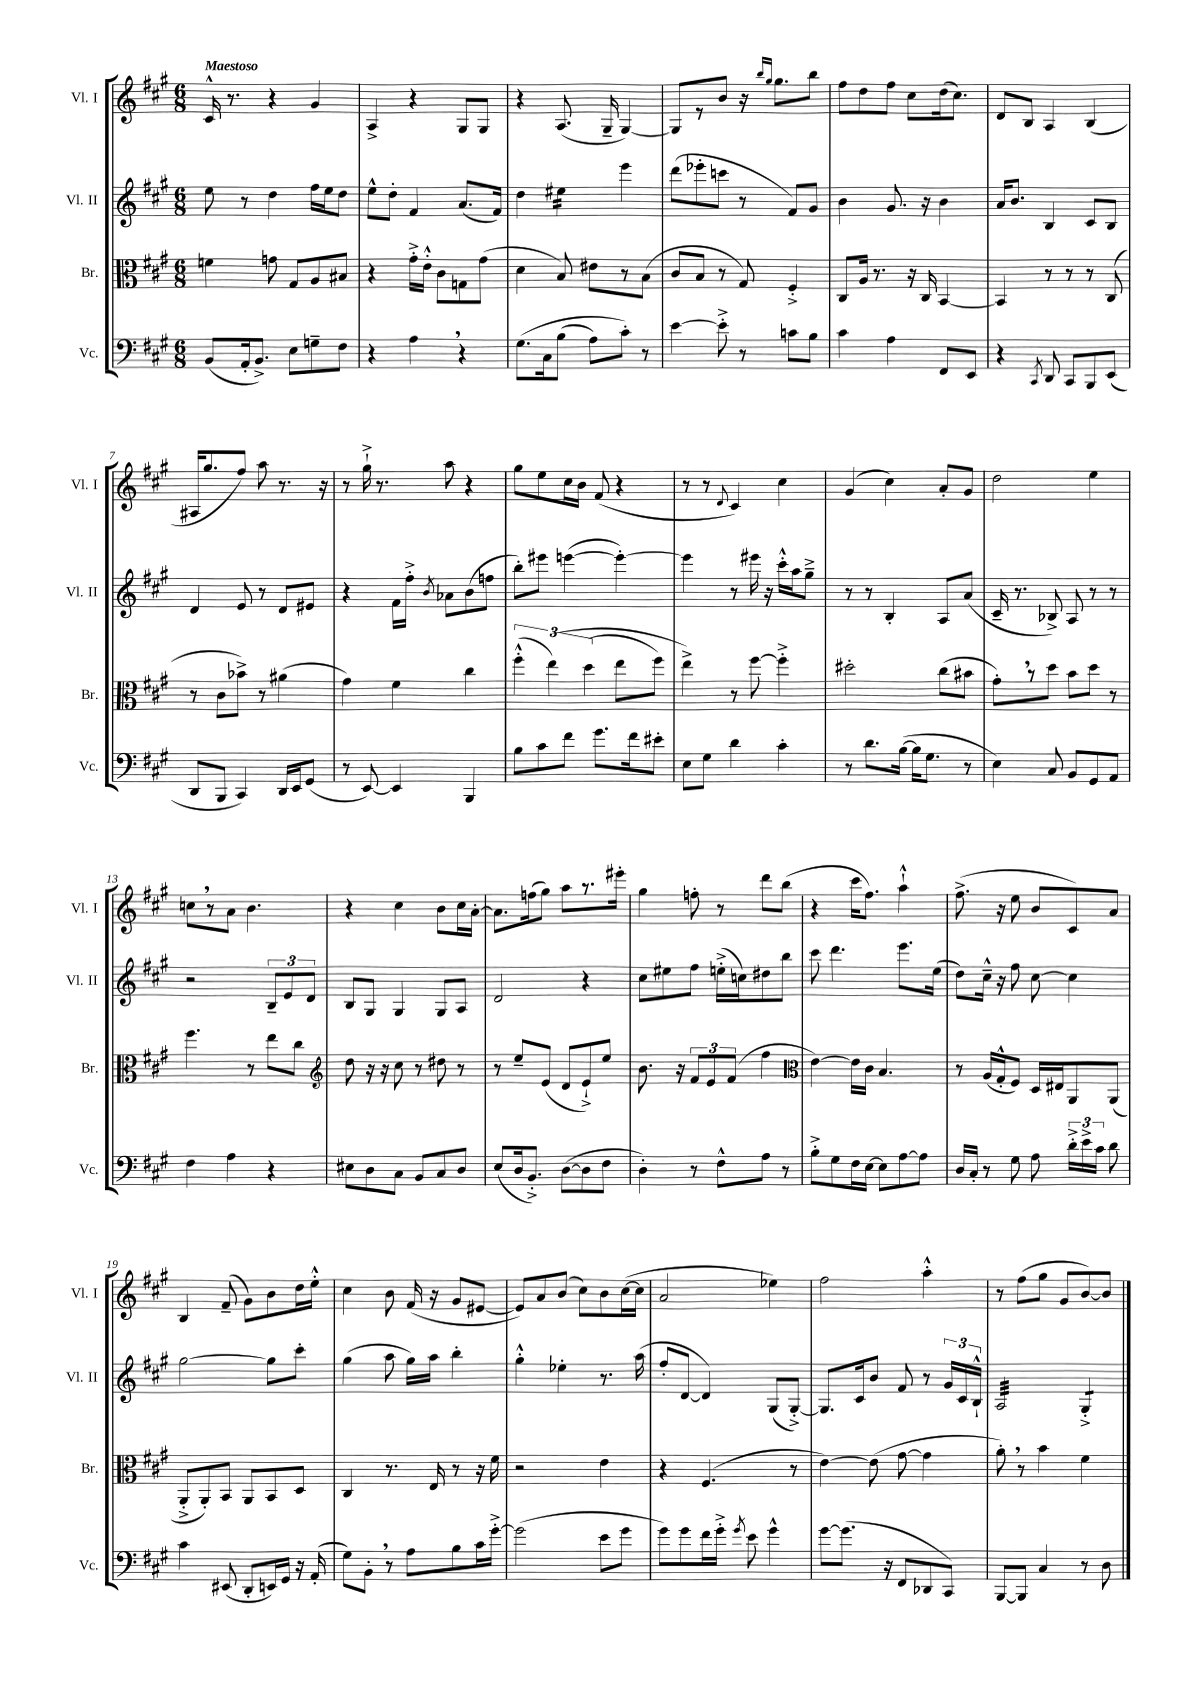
<<
\new StaffGroup <<
\new Staff = "s0" \with { instrumentName = "Vl. I" shortInstrumentName = "Vl. I" } {
    \clef treble \key a \major \numericTimeSignature \time 6/8 \tempo "Maestoso"
    \autoBeamOff cis'16-^ r8. r4 gis'4 |
    a4-> r4 gis8[ gis8] |
    r4 a8.( gis16-- gis4~) |
    gis8[ r8 b'8] r16 \grace { b''16[ gis''16] } gis''8.[ b''8] |
    fis''8[ d''8 fis''8] cis''8[ d''16( cis''8.]) |
    d'8[ b8] a4 b4( |
    ais16[ gis''8. fis''8]) a''8 r8. r16 |
    r8 gis''16-!-> r8. a''8 r4 |
    gis''8[ e''8 cis''16 b'16] fis'8( r4 |
    r8 r8 \appoggiatura { d'8 } cis'4) cis''4 |
    gis'4( cis''4) a'8[-. gis'8] |
    d''2 e''4 |
    c''8[ \breathe r8 a'8] b'4. |
    r4 cis''4 b'8[ cis''16 a'16]~-. |
    a'8.[ f''16( gis''8]) a''8[ r8. eis'''16]-. |
    gis''4 f''8-. r8 d'''8[ b''8]( |
    r4 cis'''16[ fis''8.]) a''4-!-^ |
    fis''8.->( r16 e''8 b'8[ cis'8) a'8] |
    b4 fis'8--( gis'8[) b'8 d''16 e''16]-.-^ |
    cis''4 b'8 fis'16( r16 gis'8[ eis'8]~ |
    eis'8[) a'8 b'8]( cis''8[) b'8 cis''16~( cis''16] |
    a'2 ees''4) |
    fis''2 a''4-.-^ |
    r8 fis''8[( gis''8] gis'8[ b'8~) b'8] \bar "|." |
}
\new Staff = "s1" \with { instrumentName = "Vl. II" shortInstrumentName = "Vl. II" } {
    \clef treble \key a \major \numericTimeSignature \time 6/8
    \autoBeamOff e''8 r8 d''4 fis''16[ e''16 d''8] |
    e''8[-^ d''8]-. fis'4 a'8.[( fis'16]) |
    d''4 eis''4:16 e'''4 |
    d'''8[( ees'''8-. c'''8] r8 fis'8[) gis'8] |
    b'4 gis'8. r16 b'4 |
    a'16[ b'8.] b4 cis'8[ b8] |
    d'4 e'8 r8 d'8[ eis'8] |
    r4 fis'16[ fis''16]-.-> \acciaccatura { b'8 } aes'8[ b'8( f''8] |
    b''8[-.) eis'''8] e'''4~( e'''4~-.) |
    e'''4 r8 eis'''16 r16 cis'''16[-.-^ a''16 gis''8]---> |
    r8 r8 b4-. a8[ a'8]( |
    cis'16-- r8. bes8->) a8 r8 r8 |
    r2 \tuplet 3/2 { b8[-- e'8 d'8] } |
    b8[ gis8] gis4 gis8[ a8] |
    d'2 r4 |
    cis''8[ eis''8 fis''8] e''16[-.->( c''16) dis''8 b''8] |
    cis'''8 d'''4. e'''8.[ e''16]( |
    d''8[) cis''16]---^ r16 fis''8 cis''8~ cis''4 |
    gis''2~ gis''8[ cis'''8]-. |
    gis''4( a''8 gis''16[) a''16] b''4-. |
    gis''4-.-^ ees''4-. r8. a''16( |
    fis''8[-. d'8]~ d'4) gis8[( gis8]~-.->) |
    gis8.[ cis'16 b'8] fis'8 r8 \tuplet 3/2 { gis'16[ cis'16 b16]-!-^ } |
    a2:32 gis4:8-.-> \bar "|." |
}
\new Staff = "s2" \with { instrumentName = "Br." shortInstrumentName = "Br." } {
    \clef alto \key a \major \numericTimeSignature \time 6/8
    \autoBeamOff f'4 g'8 gis8[ a8 bis8] |
    r4 gis'16[-.-> e'16]-.-^ cis'8[ g8 gis'8]( |
    d'4 b8) eis'8[ r8 b8]( |
    cis'8[ b8] r8 gis8) fis4-.-> |
    cis8[ a16] r8. r16 cis16 b,4~ |
    b,4 r8 r8 r8 cis8( |
    r8 cis'8[ bes'8]->) r8 ais'4( |
    gis'4) fis'4 cis''4 |
    \tuplet 3/2 { fis''4-.-^( e''4)\( d''4( } e''8[ fis''8]) |
    e''4->\) r8 fis''8~ fis''4-.-> |
    dis''2-. cis''8[( bis'8] |
    gis'8[-.) \breathe r8 d''8] b'8[ d''8] r8 |
    fis''4. r8 e''8[ cis''8] |
    \clef treble d''8 r16 r16 cis''8 r8 dis''8 r8 |
    r8 e''8[-- e'8]( d'8[ e'8-!->) e''8] |
    b'8. r16 \tuplet 3/2 { fis'8[ e'8 fis'8]( } fis''4 |
    \clef alto e'4~) e'16[ cis'16] b4. |
    r8 a16[( gis16-.-^ fis8]) d16[ eis16 a,8 a,8]( |
    a,8[-.-> a,8-.) b,8] a,8[ b,8 d8] |
    cis4 r8. e16 r8 r16 fis'16 |
    r2 e'4 |
    r4 fis4.( r8 |
    e'4~) e'8( gis'8~ gis'4 |
    a'8-.) \breathe r8 b'4 fis'4 \bar "|." |
}
\new Staff = "s3" \with { instrumentName = "Vc." shortInstrumentName = "Vc." } {
    \clef bass \key a \major \numericTimeSignature \time 6/8
    \autoBeamOff b,8[( a,16-. b,8.]->) e8[ g8-- fis8] |
    r4 a4 \breathe r4 |
    gis8.[\( cis16 b8]( a8[) cis'8]-.\) r8 |
    e'4~ e'8-.-> r8 c'8[ b8] |
    cis'4 a4 fis,8[ e,8] |
    r4 \acciaccatura { cis,8 } d,8 cis,8[ b,,8 e,8]( |
    d,8[ b,,8] cis,4) d,16[ e,16 gis,8]( |
    r8 e,8~) e,4 b,,4 |
    b8[ cis'8 fis'8] gis'8.[ fis'16 eis'8]-. |
    e8[ gis8] d'4 cis'4-. |
    r8 d'8.[ b16]~( b16[ gis8.] r8 |
    e4) cis8 b,8[ gis,8 a,8] |
    fis4 a4 r4 |
    eis8[ d8 cis8] b,8[ cis8 d8] |
    e8[( d16 b,8.]-.->) d8[~( d8 fis8] |
    d4-.) r8 fis8[-^ a8] r8 |
    b8[-.-> gis8 fis16 e16]~ e8[ a8~ a8] |
    d16[ cis16]-. r8 gis8 a8 \tuplet 3/2 { d'16[-.-> e'16-> cis'16] } d'8 |
    cis'4 eis,8( d,8[-. e,16) gis,16] r16 a,16-.( |
    gis8[) b,8]-. \breathe r8 a8[ b8 cis'16 gis'16]~-.-> |
    gis'2( e'8[ gis'8] |
    gis'8[) gis'8 fis'16 gis'16]-.-> \acciaccatura { gis'8 } e'8 gis'4-^ |
    gis'8[~ gis'8.]( r16 fis,8[ des,8 cis,8]) |
    b,,8[~ b,,8] cis4 r8 d8 \bar "|." |
}
>>
>>
